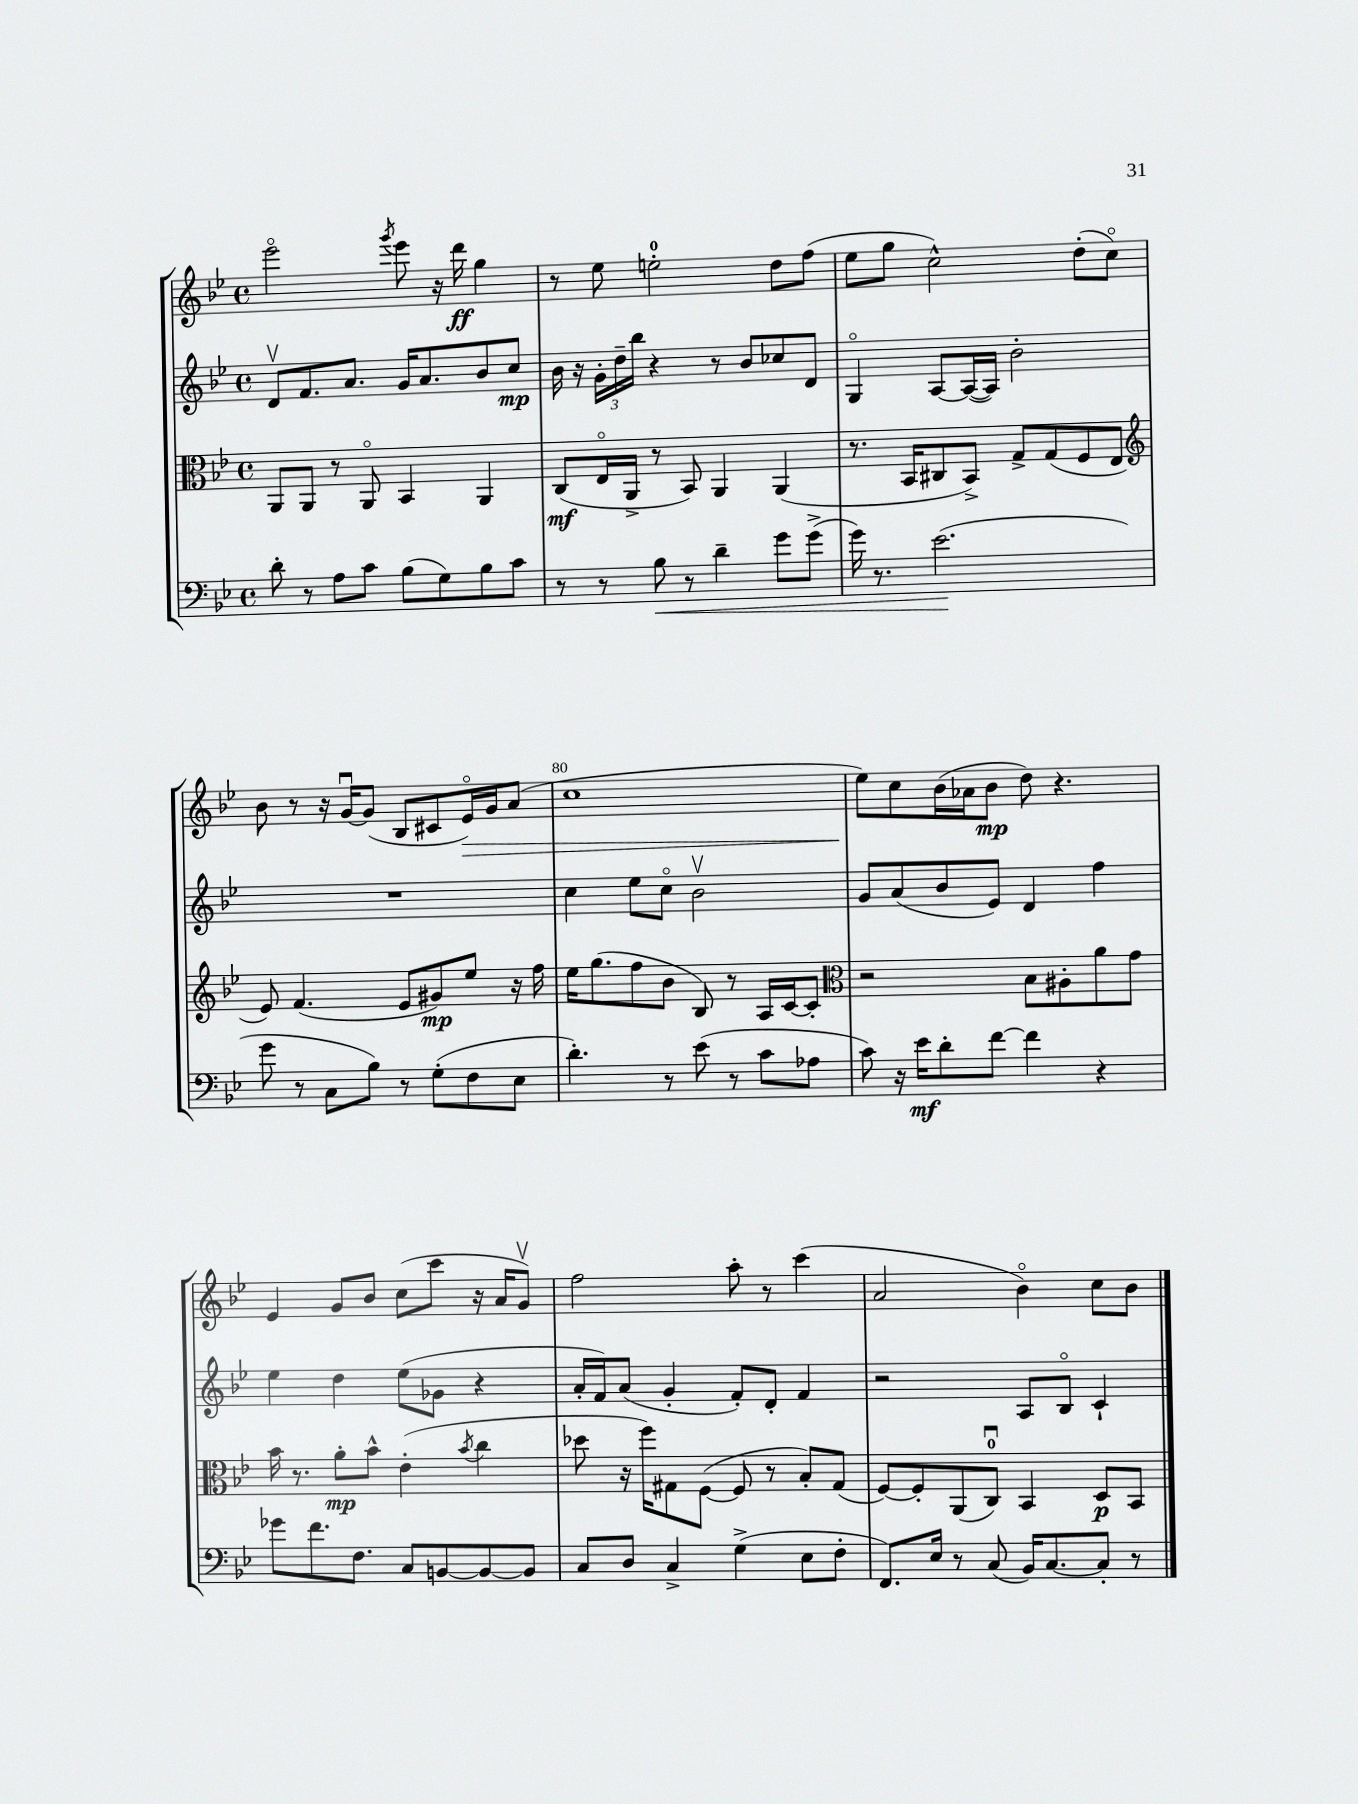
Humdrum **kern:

**kern	**kern	**kern	**kern
*staff4	*staff3	*staff2	*staff1
*clefF4	*clefC3	*clefG2	*clefG2
*k[b-e-]	*k[b-e-]	*k[b-e-]	*k[b-e-]
*M4/4	*M4/4	*M4/4	*M4/4
*met(c)	*met(c)	*met(c)	*met(c)
8d'	8AA	8dv	2eee-o
8r	8AA	8.f	.
8A	8r	.	.
.	.	8.a	.
8c	8AAo	.	.
.	.	.	8qggg
(8B-	4BB-	16g	8eee-
.	.	8.a	.
8G)	.	.	16r
.	.	.	16ddd
8B-	4AA	8b-	4gg
8c	.	8cc	.
=	=	=	=
8r	(8C	16b-	8r
.	.	16r	.
8r	16E-o	24g'	8ee-
.	.	24dd~	.
.	16AA^	.	.
.	.	24bb-	.
8B-	8r	4r	2ee'
8r	8BB-)	.	.
4d~	4AA	8r	.
.	.	8b-	.
8g	(4AA	8cc-	8dd
(8g^	.	8d	(8ff
=	=	=	=
16g)	8.r	4Go	8ee-
8.r	.	.	.
.	.	.	8gg
.	16BB-	.	.
(2.e-	8C#	[8A	2cc^^)
.	8BB-^)	(16A_	.
.	.	16A])	.
.	8G^	2b-'	.
.	(8G	.	.
.	8F	.	(8dd'
.	8E-	.	8cco)
=	=	=	=
*	*clefG2	*	*
8g	8e-)	1r	8b-
8r	(4.f	.	8r
8C	.	.	16r
.	.	.	[16gu
8B-)	.	.	(8g]
8r	8e-	.	8B-
(8G'	8g#)	.	8c#
8F	8ee-	.	16e-o)
.	.	.	16g
8E-	16r	.	(8a
.	16ff	.	.
=	=	=	=
4.d')	16ee-	4cc	1cc
.	(8.gg	.	.
.	8ff	8ee-	.
8r	8b-	8cco	.
(8e-	8B-)	2b-v	.
8r	8r	.	.
8c	16A	.	.
.	[16c	.	.
8A-	8c']	.	.
=	=	=	=
*	*clefC3	*	*
8c)	2r	8g	8ee-)
16r	.	(8a	8cc
16e-	.	.	.
8d'	.	8b-	(16b-
.	.	.	16a-
[8f	.	8e-)	8b-
4f]	8B-	4d	8dd)
.	8A#'	.	4.r
4r	8a	4ff	.
.	8g	.	.
=	=	=	=
8g-	16b-	4ee-	4e-
.	8.r	.	.
8.f	.	.	.
.	8a'	4dd	8g
8.F	.	.	.
.	8b-^^	.	8b-
8C	(4e-'	(8ee-	(8cc
[8BB	.	8g-	8ccc
.	8qb-	.	.
8BB_	4cc	4r	16r
.	.	.	16a
8BB]	.	.	8gv)
=	=	=	=
8C	8dd-	16a'	2ff
.	.	16f)	.
8D	16r	(8a	.
.	16ff)	.	.
4C^	8G#	4g'	.
.	([8F	.	.
(4G^	8F]	8f')	8aa'
.	8r	8d'	8r
8E-	8B-')	4f	(4ccc
8F'	(8G#	.	.
=	=	=	=
8.FF)	[8F)	2r	2a
.	8F']	.	.
16E-	.	.	.
8r	(8AA	.	.
(8C	8Cu)	.	.
16BB-)	4BB-	8A	4b-o)
[8.C	.	.	.
.	.	8B-o	.
8C']	8D	4c`	8cc
8r	8BB-	.	8b-
==	==	==	==
*-	*-	*-	*-
